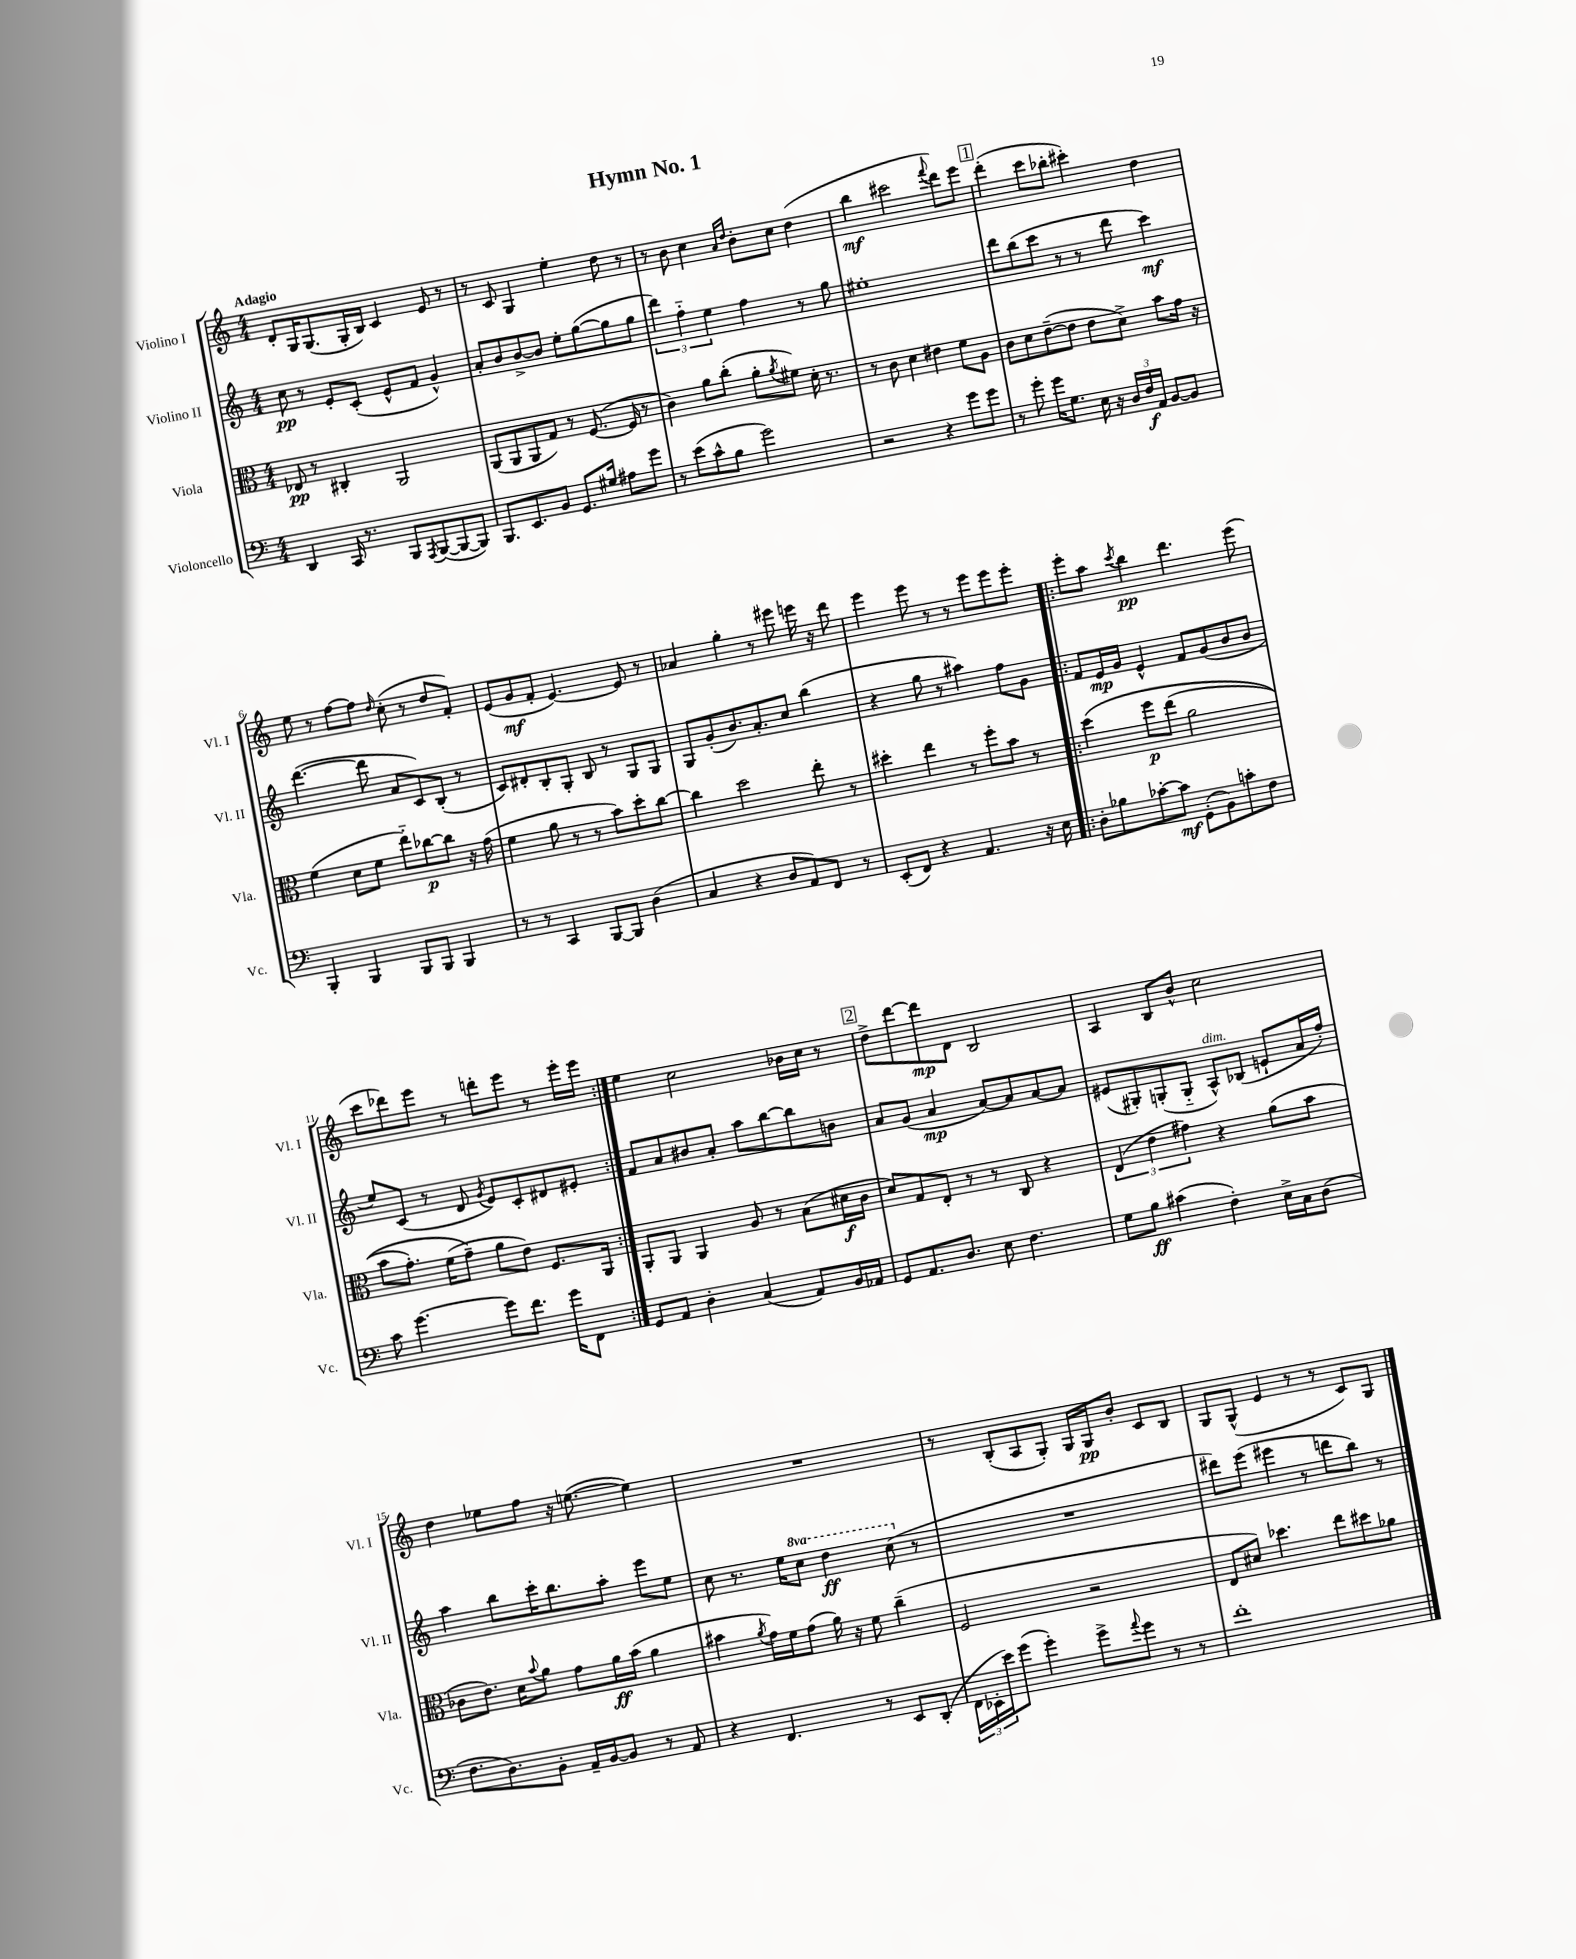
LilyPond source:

\header { title = "Hymn No. 1" }
<<
\new StaffGroup <<
\new Staff = "s0" \with { instrumentName = "Violino I" shortInstrumentName = "Vl. I" } {
    \clef treble \key c \major \numericTimeSignature \time 4/4 \tempo "Adagio"
    d'8-. g16 g8.( g16-. b16) c'4 e'8 r8 |
    r8 c'8 g4 e''4-. d''8 r8 |
    r8 b'8 c''4 \grace { a'16 d''16 } b'8-. c''8 d''4( |
    b''4\mf cis'''2 \appoggiatura { f'''8 } d'''8) e'''8 |
    \mark \markup { \box "1" } d'''4-.( c'''8 bes''8-. cis'''4-.) d''4 |
    e''8 r8 f''8~ f''8 \grace { d''16 } c''8-.( r8 d''8 f'8-.) |
    e'8( g'8\mf f'8-. e'4.~) e'8 r8 |
    aes'4 g''4-. r8 eis'''8 e'''16 r16 d'''8 |
    e'''4 e'''8 r8 r8 e'''8 e'''8 e'''8-. |
    \repeat volta 2 { e'''8-. a''8 \acciaccatura { c'''8 } b''4\pp d'''4. e'''8( |
    c'''8 des'''8) e'''8 r8 d'''8-. e'''8 r8 e'''16-. e'''16 | }
    e''4 c''2 bes'16 c''16 r8 |
    \mark \markup { \box "2" } d''8-> d'''8~ d'''8\mp d'8 b2 |
    a4 b8 b'8-^ c''2 |
    d''4 ees''8 f''8 r16 e''8.~( e''4) |
    R1 |
    r8 b8-.( a8 g8-.) g16 g16\pp b'8-. c'8 b8 |
    g8 g8-^( e'4 r8 r8 c'8) g8 \bar "|." |
}
\new Staff = "s1" \with { instrumentName = "Violino II" shortInstrumentName = "Vl. II" } {
    \clef treble \key c \major \numericTimeSignature \time 4/4 \set Staff.ottavationMarkups = #ottavation-simple-ordinals
    c''8\pp r8 e'8-. c'8-.( e'8-^ f'8 g'4-^) |
    a'8-. b'8 b'8~-> b'8 e''8-. g''8~( g''8 g''8 |
    \tuplet 3/2 { d'''4) f''4-_ e''4 } f''4 r8 g''8 |
    eis''1-. |
    \mark \markup { \box "1" } d'''8 b''8( c'''8 r8 r8 d'''8 c'''4\mf) |
    d'''4.~( d'''8 a'8 c'8) b8-.( r8 |
    c'8) dis'8-. b8-. g8-. b8 r8 g8 g8 |
    g8 g'8-.( b'8.) a'8.-. c''8 b''4( |
    r4 g''8 r8 ais''4) f''8 g'8 |
    \repeat volta 2 { f'8 e'16\mp g'16 e'4-^ f'8 g'8( b'8 b'8 |
    e''8) c'8( r8 d'8 \acciaccatura { g'8 } e'8) c'8-. dis'8 eis'8-. | }
    f'8 a'8 bis'8 a'8-. a''8 b''8~ b''8 b'8 |
    \mark \markup { \box "2" } a'8 g'8( a'4\mp a'8~) a'8 a'8~ a'8 |
    eis'8( gis8-.) g8-.( g8-_ a8-^^\markup { \italic "dim." }) bes8( e'8-! a'16 f''16-.) |
    a''4 b''8 c'''16-. b''8. a''8-. e'''8 e''8 |
    c''8 r8. e''16 \ottava #1 c'''8 d'''4\ff c'''8( \ottava #0 r8 |
    R1 |
    dis'''8) e'''8( eis'''4 r8 d'''8 b''8) r8 \bar "|." |
}
\new Staff = "s2" \with { instrumentName = "Viola" shortInstrumentName = "Vla." } {
    \clef alto \key c \major \numericTimeSignature \time 4/4
    ees8\pp r8 cis4-. a,2 |
    a,8( a,8 a,8 g8) r8 f8.~( f16 r8 |
    c'4) a'8 c''8-.( a'8-. \acciaccatura { a'8 } fis'8) d'16-. r8. |
    r8 c'8 d'4 eis'4 f'8 a8 |
    \mark \markup { \box "1" } c'8 d'8 e'8~--( e'8 e'8 d'8->) b'8 g'16 r16 |
    f'4( d'8 f'8 e''8-_) ces''8~\p ces''8 r16 g'16( |
    f'4 a'8 r8 r8 b'8) d''8-. c''8~ |
    c''4 d''2 e''8-. r8 |
    dis''4-. e''4 r8 f''8-. b'8 r8 |
    \repeat volta 2 { d''4\( f''8\p e''8( a'2 |
    b'8 g'8.-.) f'16( g'8--\) a'8 e'8) f8. a,16 | }
    a,8-. a,8 a,4 a8 r8 b8( dis'16\f c'16 |
    \mark \markup { \box "2" } d'8) g8 e8-. r8 r8 c8 r4 |
    \tuplet 3/2 { e4( e'4 gis'4) } r4 a'8( b'8 |
    ces'8 e'8.) d'16 \appoggiatura { b'8 } a'8 g'8 a'16\ff b'16( a'4 |
    bis'4 \acciaccatura { a'8 } g'16) f'16 g'8( a'16) r16 f'8 c''4--( |
    f2 r2 |
    e8 dis'8) des''4. e''8 dis''8 aes'8 \bar "|." |
}
\new Staff = "s3" \with { instrumentName = "Violoncello" shortInstrumentName = "Vc." } {
    \clef bass \key c \major \numericTimeSignature \time 4/4
    d,4 c,16 r8. b,,8 \acciaccatura { a,,8 } b,,8~( b,,8~ b,,8) |
    b,,8. e,8. b,8 g,8. gis16 ais8 g'8 |
    r8 e'8( c'8-^ b8 g'2) |
    r2 r4 g'8 g'8 |
    \mark \markup { \box "1" } r8 g'8-. g'16 g8. e16 r16 \tuplet 3/2 { d16 f16\f a,16 } b,8~ b,8 |
    b,,4-. b,,4 b,,8 b,,8 b,,4 |
    r8 r8 c,4 b,,8~ b,,8 d4( |
    c4 r4 d8 a,8) f,8 r8 |
    e,8-.( f,8) r4 a,4. r16 e16 |
    \repeat volta 2 { d8-. bes8 ces'8~-. ces'8\mf g,8-.( b,8) c'8-. f8 |
    c'8 g'4.~ g'8 f'8. g'16 f,8 | }
    g,8 a,8 d4-. c4( a,8) b,16 aes,16 |
    \mark \markup { \box "2" } g,8 a,8. d8. e8 f4. |
    g8 b8\ff cis'4( f4-.) e16-> c16 d8( |
    f8. d8.) b,8-. a,16-- b,16~ b,8 r8 a,8 |
    r4 f,4. r8 e,8 d,8-.( |
    \tuplet 3/2 { f,16 ees,16-. e'16) } g'8( g'4-.) g'8-> \appoggiatura { a'8 } g'8 r8 r8 |
    f'1-. \bar "|." |
}
>>
>>
